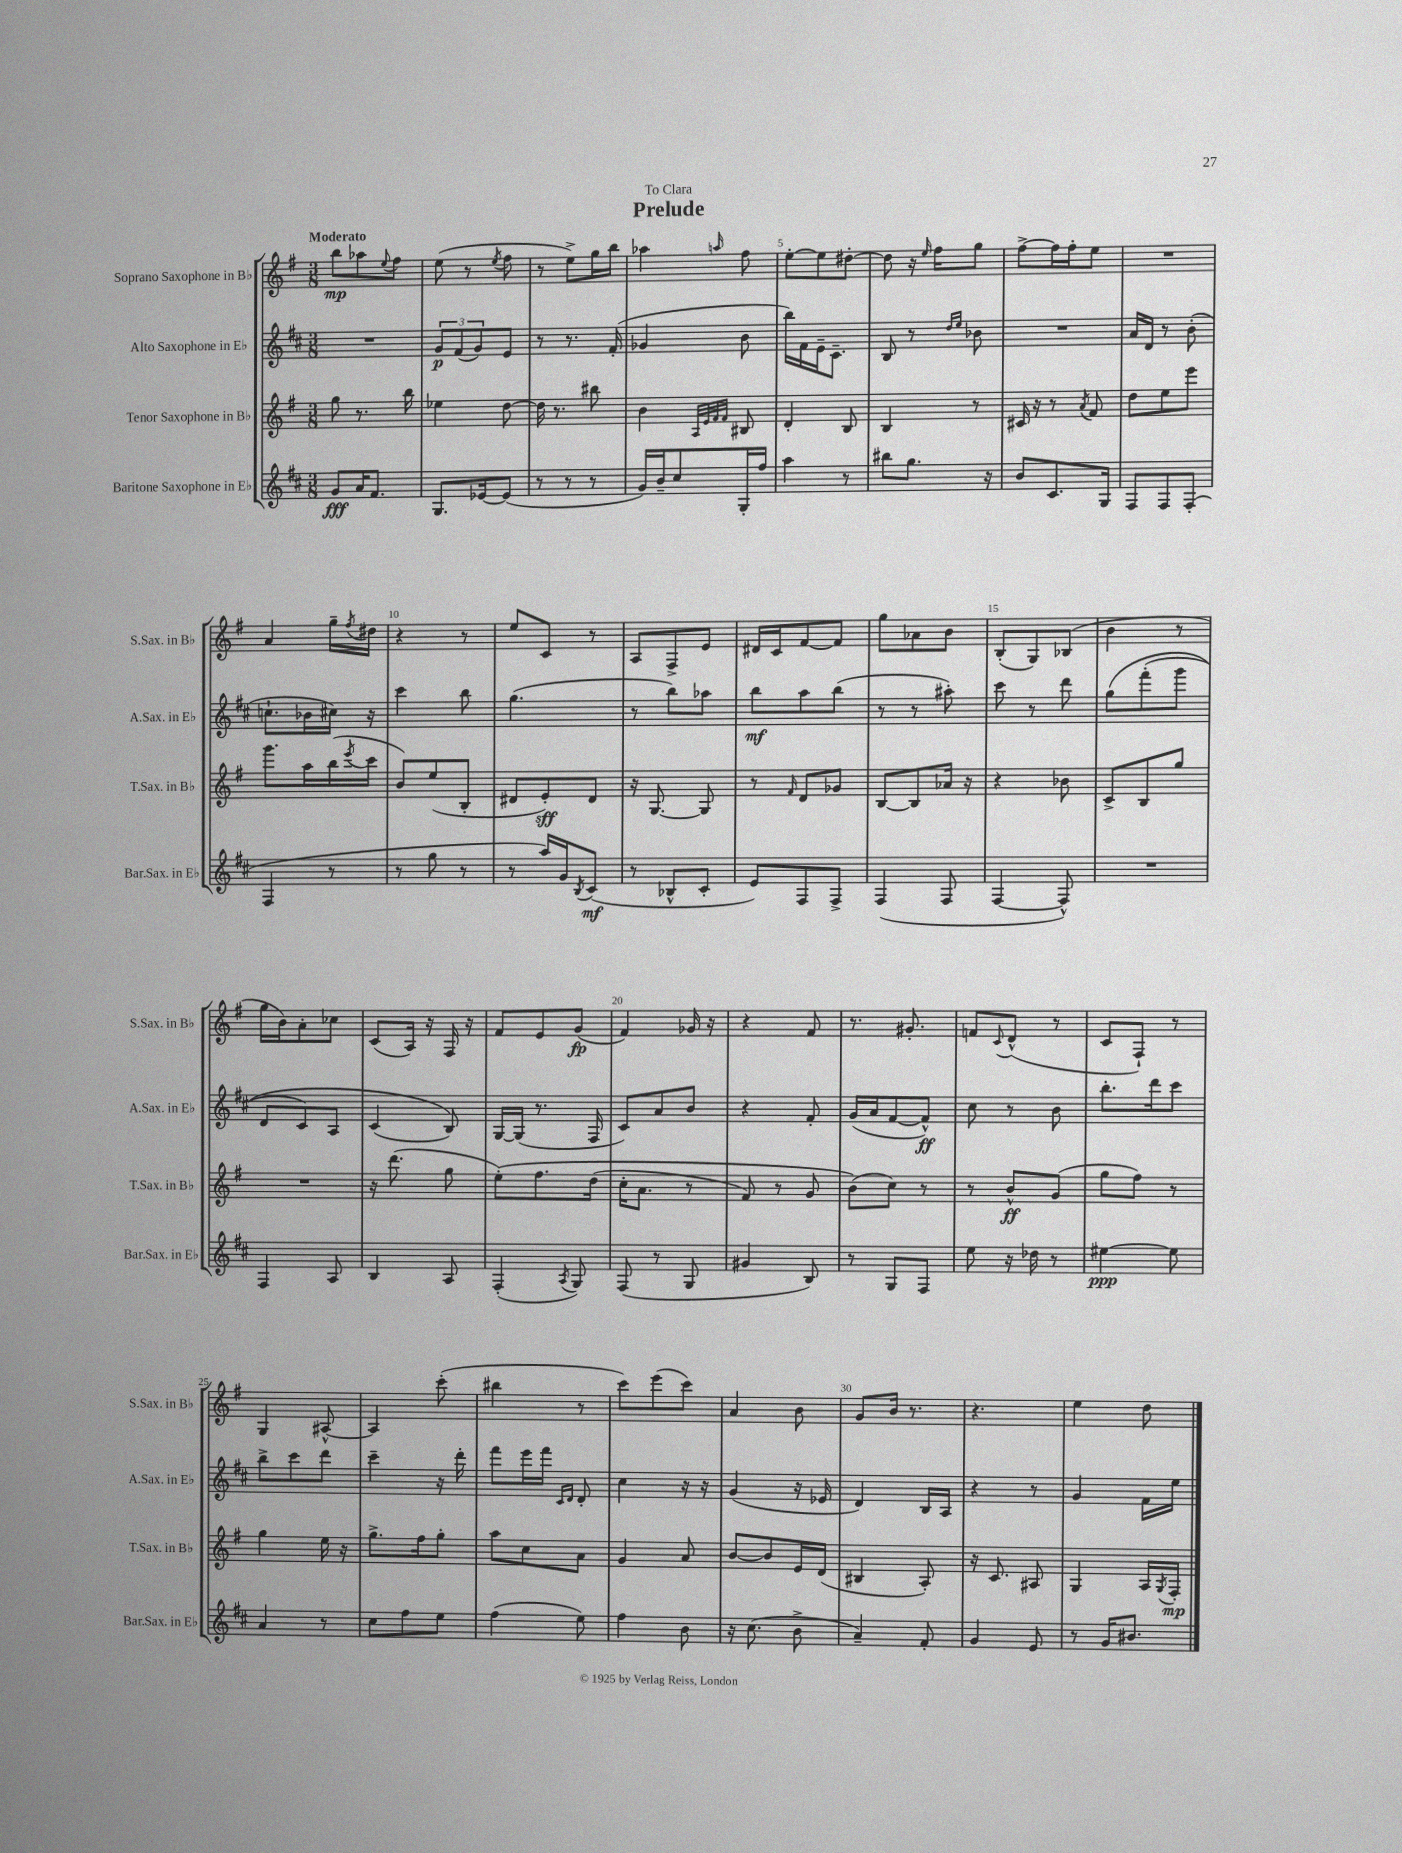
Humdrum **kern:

**kern	**kern	**kern	**kern
*staff4	*staff3	*staff2	*staff1
*clefG2	*clefG2	*clefG2	*clefG2
*k[f#c#]	*k[f#]	*k[f#c#]	*k[f#]
*M3/8	*M3/8	*M3/8	*M3/8
8g/L	8gg\	4.r	8bb\L
16a/K	8.r	.	8aa-\
8.f#/J	.	.	.
.	.	.	8qqee/
.	.	.	8ff#\J
.	16bb\	.	.
=	=	=	=
8.G/L	4ee-\	12g/L	(8ee\
.	.	(12f#/	.
.	.	.	8r
.	.	12g/)	.
[16e-/k	.	.	.
.	.	.	8qee/
(8e-/]J	[8dd\	8e/J	8ff#\
=	=	=	=
8r	16dd\]	8r	8r
.	8.r	.	.
8r	.	8.r	8ee^\L)
8r	8bb#\	.	16gg\L
.	.	(16f#'/	16bb\JJ
=	=	=	=
16g/LL)	4b\	4g-/	4aa-\
16b~/J	.	.	.
8cc#/	.	.	.
.	32qqA/LLL	.	.
.	32qqe/	.	.
.	32qqf#/	.	.
.	32qqf#/JJJ	.	16qqaa/
16G'/L	8B#/	8b\	8ff#\
16ff#/JJ	.	.	.
=	=	=	=
4aa\	4d'/	16bb\LL)	[8ee'\L
.	.	16f#\	.
.	.	16e~\J	8ee\]
.	.	8.c#~\J	.
8r	8B/	.	[8dd#'\J
=	=	=	=
8bb#\L	4B/	8B/	8dd#\]
8.gg\J	.	8r	16r
.	.	.	16qqee/
.	.	.	16ff#\LK
.	.	16qqdd/LL	.
.	.	16qqee/JJ	.
.	8r	8b-\	8gg\J
16r	.	.	.
=	=	=	=
8b/L	16c#/	4.r	[8ff#^\L
.	16r	.	.
8.c#/	8r	.	16ff#\]L
.	.	.	16ff#'\J
.	8qa/	.	.
.	8f#/	.	8ee\J
16G/Jk	.	.	.
=	=	=	=
8F#/L	8dd\L	16a/LL	4.r
.	.	16d/JJ	.
8F#/	8ee\	8r	.
(8F#'/J	8eee\J	(8b'\	.
=	=	=	=
4F#/	8.ggg\L	8.cc`\L	4a/
.	16aa\L	16b-\L	.
8r	(16bb\	16cc#\JJ)	16gg~\LL
.	8qeee/	.	8qff#/
.	16ccc\JJ	16r	16dd#\JJ
=	=	=	=
8r	8b/L)	4ccc#\	4r
8gg\	(8ee/	.	.
8r	8B'/J	8bb\	8r
=	=	=	=
8r	8d#/L	(4.gg\	8ee/L
16aa/LL)	8e'/)	.	8c/J
16g/J	.	.	.
8qB/	.	.	.
(8c#/J	8d#/J	.	8r
=	=	=	=
8r	16r	8r	8A/L
.	[8.G/	.	.
8B-^^/L	.	8bb\L)	8F#^/
8c#'/J	8G/]	8aa-\J	8e/J
=	=	=	=
8e/L)	8r	8bb\L	16d#/LL
.	.	.	16c/J
.	16qqf#/	.	.
8F#/	8d/L	8aa\	[8f#/
8F#^/J	8g-/J	(8bb\J	8f#/]J
=	=	=	=
(4F#/	[8B/L	8r	8gg\L
.	8B/]	8r	8a-\
8F#/	16a-/Jk	8aa#'\)	8b\J
.	16r	.	.
=	=	=	=
[4F#/	4r	8ccc#\	(8B'/L
.	.	8r	8G/)
8F#^^/])	8b-\	8ddd\	(8B-/J
=	=	=	=
4.r	8c^/L	&(8gg\L	4b\
.	8B/	(8fff#'\	.
.	8gg/J	8ggg\J	8r
=	=	=	=
4F#/	4.r	8d/L	16gg\LL
.	.	.	16b\J)
.	.	8c#/)	8a'\
8A/	.	8A/J	8cc-\J
=	=	=	=
4B/	16r	(4c#/	(8c/L
.	(8.ddd\	.	.
.	.	.	16A/Jk)
.	.	.	16r
8A/	8gg\	8B/)&)	16F#/
.	.	.	16r
=	=	=	=
(4F#'/	&(8ee'\L)	[16G/LL	8f#/L
.	.	(16G/]JJ	.
.	8.ff#\	8.r	8e/
8qA/	.	.	.
8G/)	.	.	(8g/J
.	(16dd\Jk	16F#/	.
=	=	=	=
(8F#/	16cc'\LK	8c#/L)	4f#/)
.	8.a\J	.	.
8r	.	8a/	.
8G/	8r	8b/J	16g-/
.	.	.	16r
=	=	=	=
4g#/	8f#/)	4r	4r
.	8r	.	.
8B/)	8g/	8f#'/	8f#/
=	=	=	=
8r	(8b\L&)	(16g/LL	8.r
.	.	16a/J	.
8G/L	8cc\J)	[8f#/	.
.	.	.	8.g#'/
8F#/J	8r	8f#^^/]J)	.
=	=	=	=
8ee\	8r	8cc#\	8f/L
.	.	.	8qqc/
16r	8b^^/L	8r	(8d^^/J
16dd-\	.	.	.
8r	(8g/J	8b\	8r
=	=	=	=
[4ee#\	8gg\L	8.bb'\L	8c/L
.	8ff#\J)	.	8F#`/J)
.	.	16ddd\k	.
8ee#\]	8r	8ccc#\J	8r
=	=	=	=
4a/	4gg\	8bb^\L	4G/
.	.	8ccc#\	.
8r	16ee\	8ddd\J	[8A#^^/
.	16r	.	.
=	=	=	=
8cc#\L	8.gg^\L	4ccc#~\	4A#/]
8ff#\	.	.	.
.	16ff#\k	.	.
8ee\J	8gg'\J	16r	(8ccc'\
.	.	16ddd'\	.
=	=	=	=
(4ff#\	8aa\L	8fff#\L	4bb#\
.	8cc\	16eee\L	.
.	.	16fff#\JJ	.
.	.	16qqc#/LL	.
.	.	16qqd/JJ	.
8ee\)	8a\J	8d'/	8r
=	=	=	=
4ff#\	4g/	4cc#\	8ccc\L)
.	.	.	(8eee\
8b\	8a/	16r	8ccc\J)
.	.	16r	.
=	=	=	=
16r	[8b/L	(4g/	4a/
(8.cc#\	.	.	.
.	8b/]	.	.
8b^\	16e/L	16r	8b\
.	(16d/JJ	16e-/	.
=	=	=	=
4a~/)	4B#/	4d/)	8g/L
.	.	.	16b/Jk
.	.	.	8.r
8f#'/	8A'/)	16B/LL	.
.	.	16A/JJ	.
=	=	=	=
4g/	16r	4r	4.r
.	8.c/	.	.
8e/	8A#/	8r	.
=	=	=	=
8r	4G/	4g/	4ee\
16g/LK	.	.	.
8.b#/J	.	.	.
.	16A/LL	16f#\LL	8dd\
.	8qG/	.	.
.	16F#'/JJ	16ee\JJ	.
==	==	==	==
*-	*-	*-	*-
